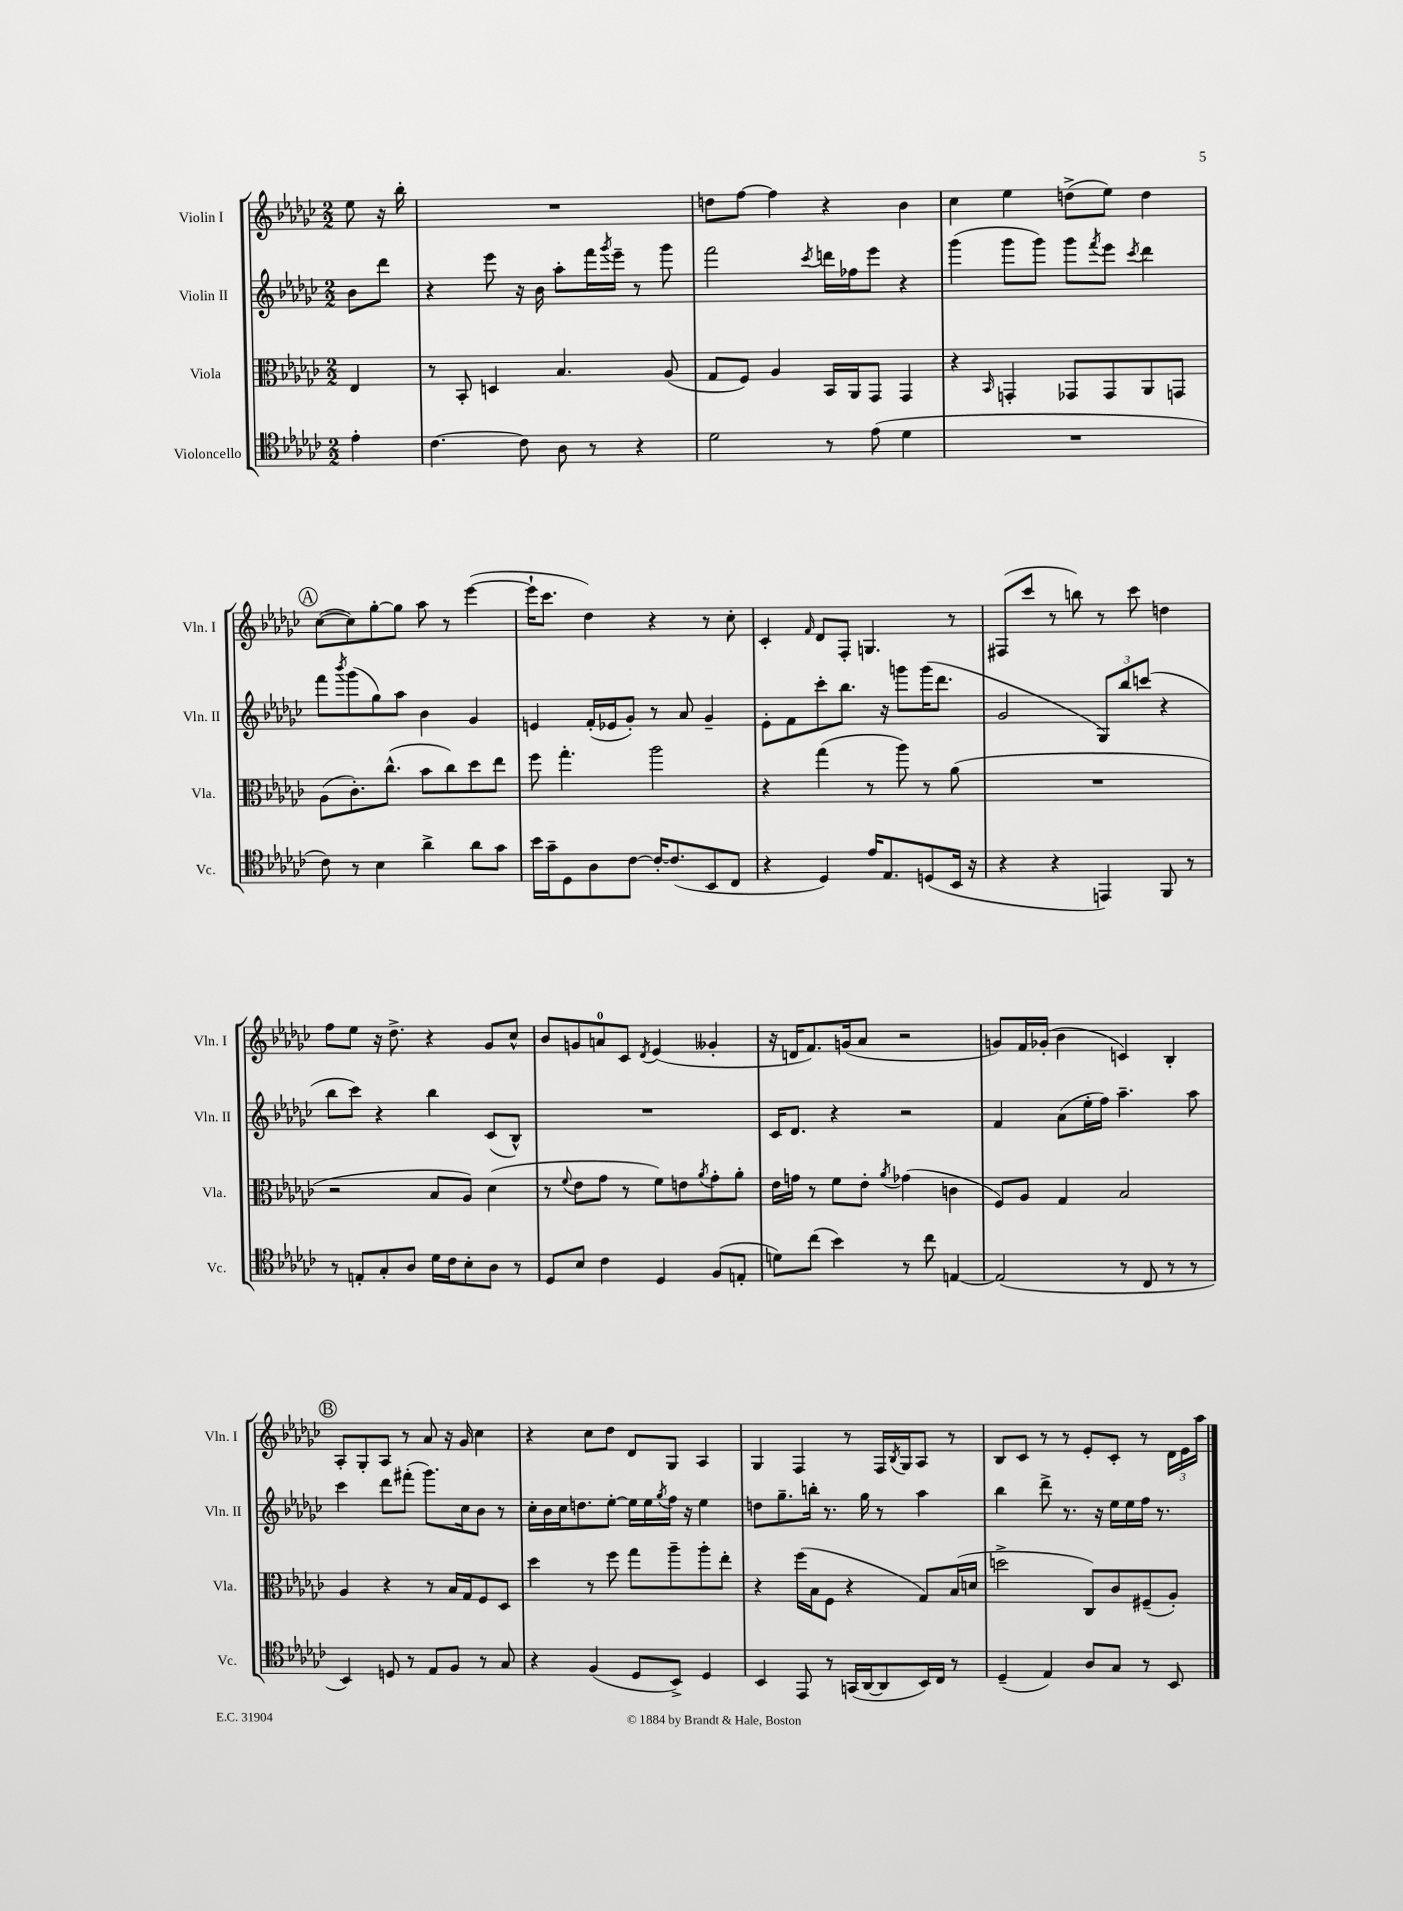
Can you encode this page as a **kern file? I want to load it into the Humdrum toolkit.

**kern	**kern	**kern	**kern
*staff4	*staff3	*staff2	*staff1
*clefC4	*clefC3	*clefG2	*clefG2
*k[b-e-a-d-g-c-]	*k[b-e-a-d-g-c-]	*k[b-e-a-d-g-c-]	*k[b-e-a-d-g-c-]
*M2/2	*M2/2	*M2/2	*M2/2
4e-'\	4E-/	8b-\L	8ee-\
.	.	8ddd-\J	16r
.	.	.	16bb-'\
=	=	=	=
[4.c-\	8r	4r	1r
.	8BB-'/	.	.
.	4D/	8eee-\	.
8c-\]	.	16r	.
.	.	16b-\	.
8A-\	4.B-/	8aa-'\L	.
8r	.	16fff\L	.
.	.	8qggg-/	.
.	.	16eee-~\JJ	.
4r	.	8r	.
.	(8A-/	8ggg-\	.
=	=	=	=
2d-\	8G-/L	2fff\	8dd\L
.	8F/J)	.	[8ff\J
.	4A-/	.	4ff\]
.	.	8qccc-/	.
8r	16BB-/LL	16ddd\LL	4r
.	16AA-/J	16ff-\J	.
(8e-\	8GG-/J	8eee-\J	.
4d-\	4GG-/	4r	4b-\
=	=	=	=
1r	4r	(4ggg-\	4cc-\
.	16qqBB-/	.	.
.	4GG'/	8ggg-\L	4ee-\
.	.	8ggg-\J)	.
.	8GG-/L	8ggg-\L	(8dd^\L
.	.	8qfff/	.
.	8GG-/	8eee-\J	8ee-\J)
.	.	8qccc-/	.
.	8AA-/	4ddd-\	4dd\
.	8GG/J	.	.
=	=	=	=
8c-\)	(8A-\L	8fff\L	([8cc-\L
.	.	8qbbb-/	.
8r	8.c-'\)	(8ggg-\	8cc-\])
4B-\	.	8gg-\)	[8gg-'\
.	(8.cc-^^\J	.	.
.	.	8aa-\J	8gg-\]J
4a-^\	8b-\L	4b-\	8aa-\
.	8cc-\)	.	8r
8a-\L	8dd-\	4g-/	([4eee-\
8g-\J	8ee-\J	.	.
=	=	=	=
16b-\LL	8ff\	4e/	16eee-`\]LK
16g-~\J	.	.	8.ccc-\J
8D-\	4.gg-'\	.	.
8A-\	.	(16f'/LL	4dd-\)
.	.	16e-/J	.
[8c-\J	.	8g-'/J)	.
16c-'/_LK	2aa-\	8r	4r
(8.c-/]	.	.	.
.	.	8a-/	.
8BB-/	.	4g-~/	8r
8C-/J	.	.	8cc-'\
=	=	=	=
4r	4r	8e-'\L	4c-'/
.	.	8f\	.
.	.	.	16qqf/
4D-/)	(4gg-\	8ccc-'\	8d-/L
.	.	8.bb-\J	8F'/J
16e-/LK	8r	.	4.G/
8.E-/	.	16r	.
.	8aa-\)	8ggg\L	.
(8D/	8r	(16ggg\K	.
.	.	8.ddd-\J	.
16BB-/Jk	(8a-\	.	8r
16r	.	.	.
=	=	=	=
4r	1r	2g-/	(8F#/L
.	.	.	8ccc-/J
4r	.	.	8r
.	.	.	8bb\)
4EE/)	.	12G-/L)	8r
.	.	12bb-/	.
.	.	.	8ccc-\
.	.	(12ccc/J	.
8FF/	.	4r	4dd\
8r	.	.	.
=	=	=	=
8r	2r	8bb-\L	8ff\L
8E'/L	.	8ccc-\J)	8ee-\J
8G-'/	.	4r	16r
.	.	.	8.dd-^\
8A-/J	.	.	.
16d-\LL	8B-/L	4bb-\	4r
16c-\J	.	.	.
8B-'\	8A-/J)	.	.
8A-\J	(4d-\	(8c-/L	8g-/L
8r	.	8B-^^/J)	8cc-^^/J
=	=	=	=
8D-/L	8r	1r	8b-/L
.	8qqf/	.	.
8B-/J	8e-\L	.	8g/
4c-\	8g-\J	.	8a/
.	8r	.	8c-/J
.	.	.	8qd-/
4D-/	8f\L)	.	(4e-/
.	8e\	.	.
.	8qa-/	.	.
(8F/L	8g-'\	.	4g--'/
8E'/J	8a-'\J	.	.
=	=	=	=
8d\L)	16e-\LL	16c-/LK	16r
.	16g\JJ	8.d-/J	16d/LK
(8cc-\J	8r	.	8.f/)
4b-\)	8f\L	4r	.
.	.	.	(16g/k
.	8e-'\J	.	8a-/J
.	8qa-/	.	.
8r	(4g-\	2r	2r
8cc-\	.	.	.
[4E/	4c\	.	.
=	=	=	=
(2E/]	8F/L)	4f/	8g/L)
.	8A-/J	.	16f/L
.	.	.	(16g-'/JJ
.	4G-/	(8a-\L	4b-\
.	.	16ee-'\L	.
.	.	16ff\JJ)	.
8r	2B-/	4.aa-~\	4c/)
8C-/	.	.	.
8r	.	.	4B-'/
8r	.	8aa-\	.
=	=	=	=
4BB-/)	4A-/	4ccc-\	8A-'/L
.	.	.	8G-'/
8D/	4r	8ddd-\L	8A-/J
8r	.	(8fff#'\J	8r
8E-/L	8r	8.ggg-\L)	8a-/
8F/J	16B-/LL	.	16r
.	16G-/J	16cc-\k	16g-/
8r	8F/	8b-\J	4cc-\
8G-/	8D-/J	8r	.
=	=	=	=
4r	4dd-\	16cc-'\LL	4r
.	.	16b-\	.
.	.	16cc-\J	.
.	.	8.dd\	.
(4F/	8r	.	8cc-\L
.	8ff\	[8ee-'\J	8dd-\J
8D-/L	8gg-\L	16ee-\]LL	8d-/L
.	.	16ee-\	.
.	.	8qgg-/	.
8BB-^/J)	8aa-~\	16ff\JJ	8G-/J
.	.	16r	.
4D-/	8aa-'\	4ee-\	4A-/
.	8ee-'\J	.	.
=	=	=	=
4BB-/	4r	8dd\L	4G-/
.	.	8.gg-~\	.
8EE-/	(16ff\LL	.	4F/
.	16B-\J	16bb'\Jk	.
8r	8F\J	8.r	.
(16GG/LL	4r	.	8r
[16AA-/J	.	16gg-\	.
8AA-/]	.	8r	16F/LL
.	.	.	8qB-/
.	.	.	16G-/J
16BB-/L)	8G-/L)	4aa-\	8A-/J
16C-/JJ	.	.	.
8r	(16B-/L	.	8r
.	16d/JJ	.	.
=	=	=	=
(4D-~/	2dd^\	4bb-\	8B-/L
.	.	.	8c-/J
4E-/)	.	8ddd-^\	8r
.	.	8.r	8r
8A-/L	8C-/L)	.	8e-'/L
.	.	16r	.
8G-/J	8c-/	16ee-\LL	8c-'/J
.	.	16ee-\	.
8r	(8F#~/	16ff\JJ	8r
.	.	8.r	.
8BB-/	8A-'/J)	.	24d-\LL
.	.	.	24e-\
.	.	.	24aa-\JJ
==	==	==	==
*-	*-	*-	*-
